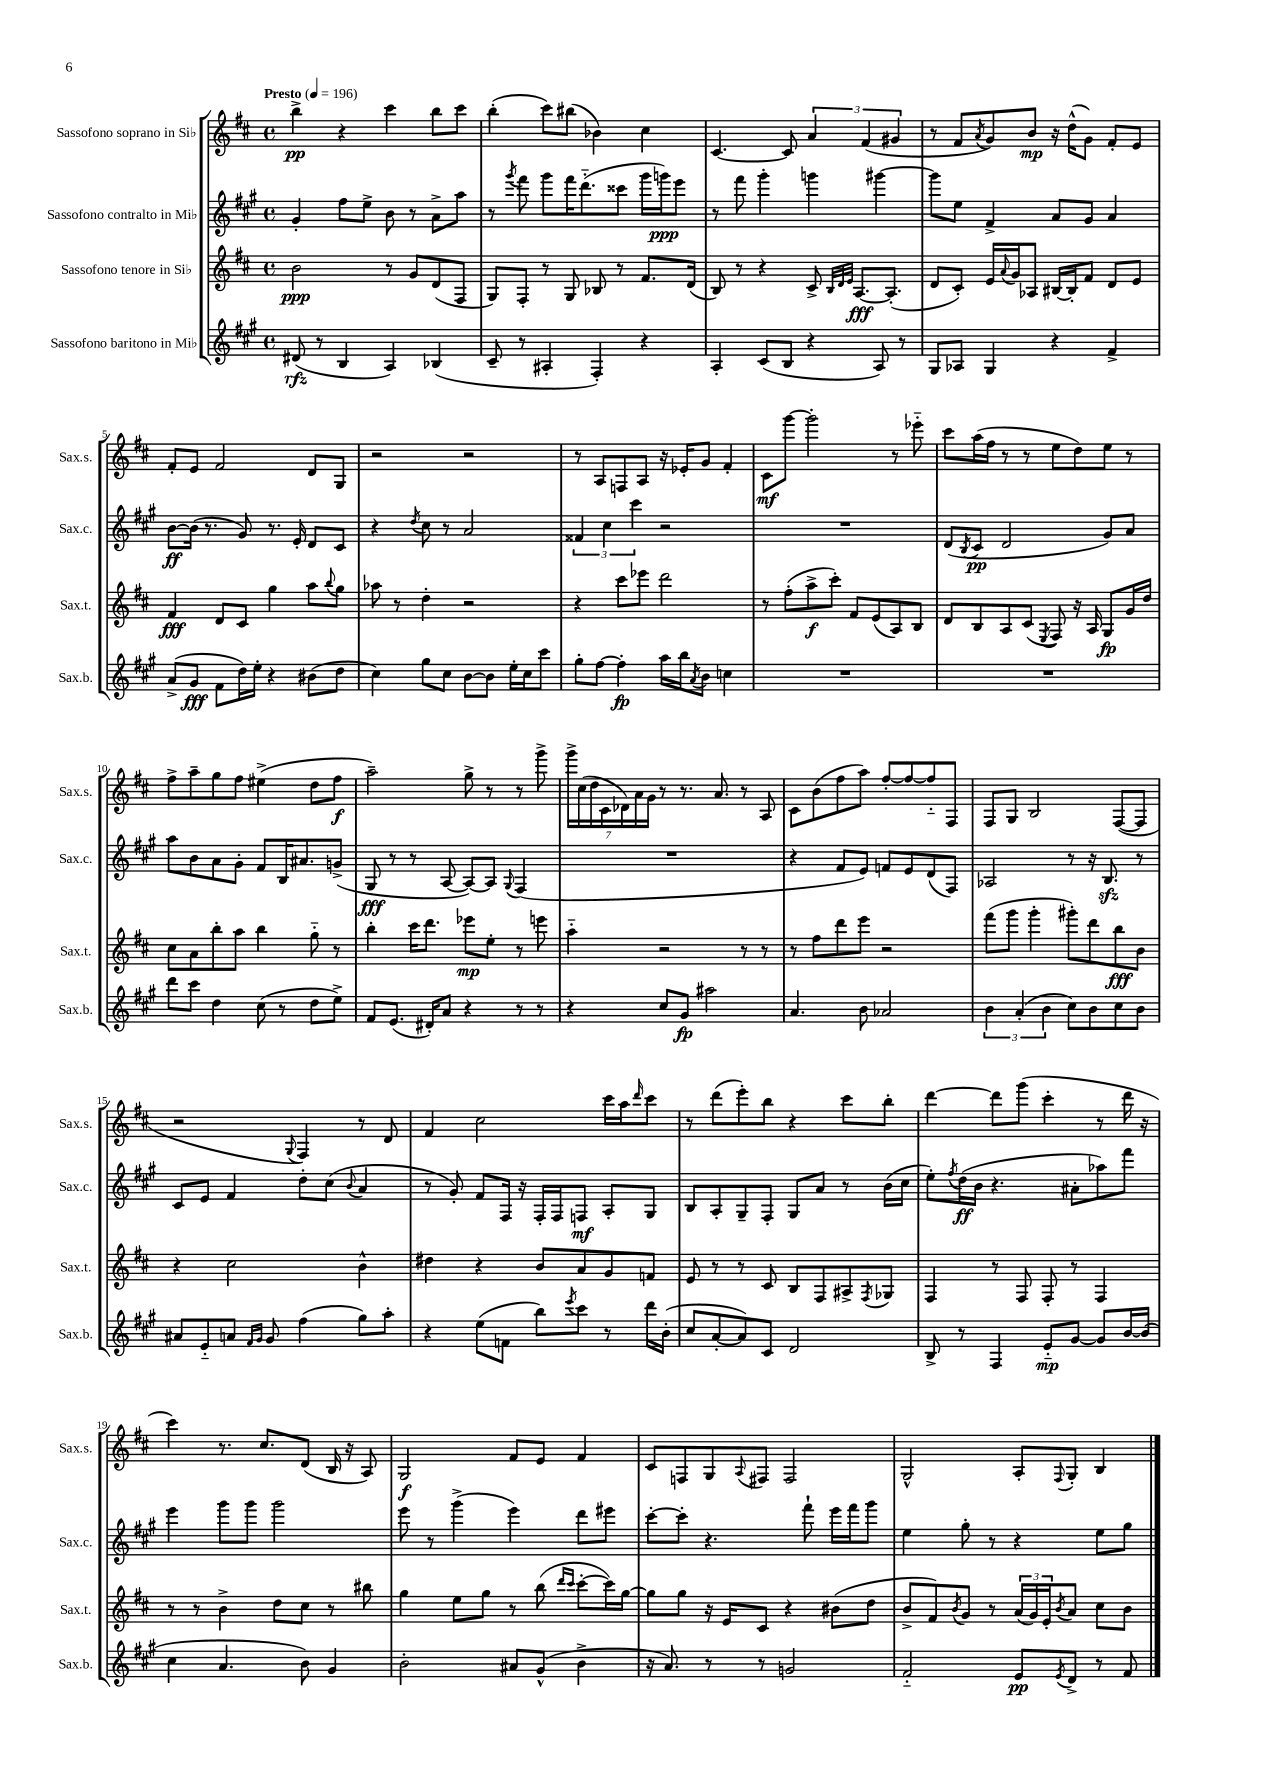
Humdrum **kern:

**kern	**dynam	**kern	**dynam	**kern	**dynam	**kern	**dynam
*part4	*part4	*part3	*part3	*part2	*part2	*part1	*part1
*staff4	*staff4	*staff3	*staff3	*staff2	*staff2	*staff1	*staff1
*I"Sassofono baritono in Mi♭	*	*I"Sassofono tenore in Si♭	*	*I"Sassofono contralto in Mi♭	*	*I"Sassofono soprano in Si♭	*
*I'Sax.b.	*	*I'Sax.t.	*	*I'Sax.c.	*	*I'Sax.s.	*
*clefG2	*	*clefG2	*	*clefG2	*	*clefG2	*
*k[f#c#g#]	*	*k[f#c#]	*	*k[f#c#g#]	*	*k[f#c#]	*
*M4/4	*	*M4/4	*	*M4/4	*	*M4/4	*
*met(c)	*	*met(c)	*	*met(c)	*	*met(c)	*
*MM196	*	*MM196	*	*MM196	*	*MM196	*
=1	=1	=1	=1	=1	=1	=1	=1
!	!	!	!	!	!	!LO:TX:a:B:t=Presto	!
(8d#X/	rfz	2b\	ppp	4g#'/	.	4bb^\	pp
8r	.	.	.	.	.	.	.
4B/	.	.	.	8ff#\L	.	4r	.
.	.	.	.	8ee^\J	.	.	.
4A/)	.	8r	.	8b\	.	4ccc#\	.
.	.	8g/L	.	8r	.	.	.
(4B-X/	.	(8d/	.	8a^\L	.	8bb\L	.
.	.	8F#/J	.	8aa\J	.	8ccc#\J	.
=2	=2	=2	=2	=2	=2	=2	=2
8c#~/	.	8G/L)	.	8r	.	(4bb'\	.
.	.	.	.	8qggg#/	.	.	.
8r	.	8F#'/J	.	8fff#\	.	.	.
4A#X'/	.	8r	.	8ggg#\L	.	8ccc#\L)	.
.	.	8G/	.	16fff#\K	.	(8bb#X\J	.
.	.	.	.	(8.ddd\	.	.	.
4F#'/)	.	8B-X/	.	.	.	4b-X\)	.
.	.	8r	.	8ccc##X\J	.	.	.
4r	.	8.f#/L	.	16ggg#\LL	.	4cc#\	.
.	.	.	.	16gggn\J)	ppp	.	.
.	.	.	.	8eee\J	.	.	.
.	.	(16d/Jk	.	.	.	.	.
=3	=3	=3	=3	=3	=3	=3	=3
4A'/	.	8B/)	.	8r	.	[4.c#/	.
.	.	8r	.	8fff#\	.	.	.
(8c#/L	.	4r	.	4ggg#'\	.	.	.
8B/J	.	.	.	.	.	8c#/]	.
4r	.	8c#^/	.	4gggn\	.	6a/	.
.	.	32qqB/LLL	.	.	.	.	.
.	.	32qqd/	.	.	.	.	.
.	.	32qqe/JJJ	.	.	.	.	.
.	.	[8.A/L	fff	.	.	.	.
.	.	.	.	.	.	(6f#/	.
8A/)	.	.	.	[4ggg#X\	.	.	.
.	.	(8.A'/J]	.	.	.	.	.
.	.	.	.	.	.	6g#X/	.
8r	.	.	.	.	.	.	.
=4	=4	=4	=4	=4	=4	=4	=4
8G#/L	.	8d/L	.	8ggg#\L]	.	8r	.
8A-X/J	.	8c#'/J)	.	8ee\J	.	8f#/L	.
.	.	.	.	.	.	8qa/	.
4G#/	.	16e/LL	.	4f#^/	.	8g/)	.
.	.	8qqa/	.	.	.	.	.
.	.	16g/J	.	.	.	.	.
.	.	8A-X/J	.	.	.	8b/J	mp
4r	.	[16B#X/LL	.	8a/L	.	16r	.
.	.	16B#'/J]	.	.	.	(16dd^^\KL	.
.	.	8f#/J	.	8g#/J	.	8g\J)	.
4f#^/	.	8d/L	.	4a/	.	8f#'/L	.
.	.	8e/J	.	.	.	8e/J	.
!!LO:LB:g=z
=5	=5	=5	=5	=5	=5	=5	=5
(8a^/L	.	4f#/	fff	[8b\L	ff	8f#'/L	.
8g#/J	fff	.	.	(16b\Jk]	.	8e/J	.
.	.	.	.	8.r	.	.	.
8f#\L	.	8d/L	.	.	.	2f#/	.
16dd\L)	.	8c#/J	.	8g#/)	.	.	.
16ee'\JJ	.	.	.	.	.	.	.
4r	.	4gg\	.	8.r	.	.	.
.	.	.	.	16e'/	.	.	.
(8b#X\L	.	8aa\L	.	8d/L	.	8d/L	.
.	.	8qqbb/	.	.	.	.	.
8dd\J	.	8gg\J	.	8c#/J	.	8G/J	.
=6	=6	=6	=6	=6	=6	=6	=6
4cc#\)	.	8aa-X\	.	4r	.	2r	.
.	.	8r	.	.	.	.	.
.	.	.	.	8qdd/	.	.	.
8gg#\L	.	4dd'\	.	8cc#\	.	.	.
8cc#\J	.	.	.	8r	.	.	.
[8b\L	.	2r	.	2a/	.	2r	.
8b\J]	.	.	.	.	.	.	.
16ee'\LL	.	.	.	.	.	.	.
16cc#\J	.	.	.	.	.	.	.
8ccc#\J	.	.	.	.	.	.	.
=7	=7	=7	=7	=7	=7	=7	=7
8gg#'\L	.	4r	.	6f##X/	.	8r	.
[8ff#\J	.	.	.	.	.	8A/L	.
.	.	.	.	6cc#\	.	.	.
4ff#'\]	fp	8ccc#\L	.	.	.	8Fn/	.
.	.	.	.	6ccc#\	.	.	.
.	.	8eee-X\J	.	.	.	8A/J	.
16aa\LL	.	2ddd\	.	2r	.	16r	.
16bb\J	.	.	.	.	.	16e-X'/KL	.
8qa/	.	.	.	.	.	.	.
8b\J	.	.	.	.	.	8g/J	.
4ccn\	.	.	.	.	.	4f#'/	.
=8	=8	=8	=8	=8	=8	=8	=8
1r	.	8r	.	1r	.	8c#\L	mf
.	.	(8ff#'\L	.	.	.	[8ggg\J	.
.	.	8aa^\	f	.	.	2ggg'\]	.
.	.	8ccc#'\J)	.	.	.	.	.
.	.	8f#/L	.	.	.	.	.
.	.	(8e/	.	.	.	.	.
.	.	8A/)	.	.	.	8r	.
.	.	8B/J	.	.	.	8eee-X\	.
=9	=9	=9	=9	=9	=9	=9	=9
1r	.	8d/L	.	(8d/L	.	8ccc#\L	.
.	.	.	.	8qB/	.	.	.
.	.	8B/	.	8c#/J	pp	(16aa\L	.
.	.	.	.	.	.	16ff#\JJ	.
.	.	8A/	.	2d/	.	8r	.
.	.	(8c#/J	.	.	.	8r	.
.	.	8qE/	.	.	.	.	.
.	.	8F#/)	.	.	.	8ee\L	.
.	.	16r	.	.	.	8dd\)	.
.	.	16A/	.	.	.	.	.
.	.	8G/L	fp	8g#/L)	.	8ee\J	.
.	.	16g/L	.	8a/J	.	8r	.
.	.	16dd/JJ	.	.	.	.	.
!!LO:LB:g=z
=10	=10	=10	=10	=10	=10	=10	=10
8ddd\L	.	8cc#\L	.	8aa\L	.	8ff#^\L	.
8ccc#\J	.	8a\	.	8b\	.	8aa~\	.
4dd\	.	8bb'\	.	8a\	.	8gg\	.
.	.	8aa\J	.	8g#'\J	.	8ff#\J	.
(8cc#\	.	4bb\	.	8f#/L	.	(4ee#X^\	.
8r	.	.	.	16B/K	.	.	.
.	.	.	.	8.a#X/	.	.	.
8dd\L	.	8gg\	.	.	.	8dd\L	.
8ee^\J)	.	8r	.	(8gn^/J	.	8ff#\J	f
=11	=11	=11	=11	=11	=11	=11	=11
8f#/L	.	4bb'\	.	8G#/	fff	2aa~\)	.
(8.e/J	.	.	.	8r	.	.	.
.	.	16ccc#\KL	.	8r	.	.	.
16d#X'/KL)	.	8.ddd\J	.	.	.	.	.
8a/J	.	.	.	[8A/	.	.	.
4r	.	8eee-X\L	mp	8A/L_)	.	8gg^\	.
.	.	8ee'\J	.	8A/J]	.	8r	.
.	.	.	.	8qqG#/	.	.	.
8r	.	8r	.	(4F#/	.	8r	.
8r	.	8eeen\	.	.	.	8ggg^\	.
=12	=12	=12	=12	=12	=12	=12	=12
4r	.	4aa\	.	1r	.	28ggg^\LL	.
.	.	.	.	.	.	(28cc#\	.
.	.	.	.	.	.	28dd\	.
.	.	.	.	.	.	28c#\	.
.	.	.	.	.	.	28d-X\)	.
.	.	.	.	.	.	28a\	.
.	.	.	.	.	.	28g\JJ	.
8cc#/L	.	2r	.	.	.	8r	.
8g#/J	fp	.	.	.	.	8.r	.
2aa#X\	.	.	.	.	.	.	.
.	.	.	.	.	.	8.a/	.
.	.	8r	.	.	.	8r	.
.	.	8r	.	.	.	8A/	.
=13	=13	=13	=13	=13	=13	=13	=13
4.a/	.	8r	.	4r	.	8c#\L	.
.	.	8ff#\L	.	.	.	(8b\	.
.	.	8ddd\	.	8f#/L	.	8ff#\	.
8b\	.	8eee\J	.	8e/J)	.	8aa\J)	.
2a-X/	.	2r	.	8fn/L	.	[8ff#'/L	.
.	.	.	.	8e/	.	8ff#/_	.
.	.	.	.	(8d/	.	8ff#/]	.
.	.	.	.	8F#/J)	.	8F#/J	.
=14	=14	=14	=14	=14	=14	=14	=14
6b\	.	(8fff#\L	.	2A-X/	.	8F#/L	.
.	.	8ggg\J	.	.	.	8G/J	.
(6a'/	.	.	.	.	.	.	.
.	.	4ggg'\	.	.	.	2B/	.
6b\	.	.	.	.	.	.	.
8cc#\L)	.	8ggg#X'\L)	.	8r	.	.	.
8b\	.	8ddd\	.	16r	.	.	.
.	.	.	.	8.Bzz/	.	.	.
8cc#\	.	8bb\	fff	.	.	([8F#/L	.
8b\J	.	8b\J	.	8r	.	8F#/J]	.
!!LO:LB:g=z
=15	=15	=15	=15	=15	=15	=15	=15
8a#X/L	.	4r	.	8c#/L	.	2r	.
8e/	.	.	.	8e/J	.	.	.
8an/J	.	2cc#\	.	4f#/	.	.	.
16qqf#/LL	.	.	.	.	.	.	.
16qqg#/JJ	.	.	.	.	.	.	.
8g#/	.	.	.	.	.	.	.
.	.	.	.	.	.	8qqG/	.
(4ff#\	.	.	.	8dd'\L	.	4F#/)	.
.	.	.	.	(8cc#\J	.	.	.
.	.	.	.	8qqb/	.	.	.
8gg#\L)	.	4b^^\	.	4a/	.	8r	.
8aa'\J	.	.	.	.	.	8d/	.
=16	=16	=16	=16	=16	=16	=16	=16
4r	.	4dd#X\	.	8r	.	4f#/	.
.	.	.	.	8g#'/)	.	.	.
(8ee\L	.	4r	.	8f#/L	.	2cc#\	.
8fn\J	.	.	.	16F#/Jk	.	.	.
.	.	.	.	16r	.	.	.
8bb\L)	.	8b/L	.	16F#'/LL	.	.	.
.	.	.	.	16F#/J	.	.	.
8qeee/	.	.	.	.	.	.	.
8ccc#\J	.	8a/	.	8Fn/J	mf	.	.
8r	.	8g/	.	8A'/L	.	16ccc#\LL	.
.	.	.	.	.	.	16aa\J	.
.	.	.	.	.	.	16qqddd/	.
16ddd\LL	.	8fn/J	.	8G#/J	.	8ccc#\J	.
(16b'\JJ	.	.	.	.	.	.	.
=17	=17	=17	=17	=17	=17	=17	=17
8cc#/L	.	8e/	.	8B/L	.	8r	.
[8a'/	.	8r	.	8A'/	.	(8ddd\L	.
8a/])	.	8r	.	8G#~/	.	8eee'\)	.
8c#/J	.	8c#/	.	8F#'/J	.	8bb\J	.
2d/	.	8B/L	.	8G#/L	.	4r	.
.	.	8F#/	.	8a/J	.	.	.
.	.	8A#X^/	.	8r	.	8ccc#\L	.
.	.	8qF#/	.	.	.	.	.
.	.	8G-X/J	.	(16b\LL	.	8bb'\J	.
.	.	.	.	16cc#\JJ	.	.	.
=18	=18	=18	=18	=18	=18	=18	=18
8B^/	.	4F#/	.	8ee'\L)	.	[4ddd\	.
.	.	.	.	8qff#/	.	.	.
8r	.	.	.	(16dd\L	ff	.	.
.	.	.	.	16b\JJ	.	.	.
4F#/	.	8r	.	4.r	.	8ddd\L]	.
.	.	8F#/	.	.	.	(8ggg\J	.
8e/L	mp	8F#'/	.	.	.	4ccc#'\	.
[8g#/J	.	8r	.	8a#X'\L	.	.	.
8g#/L]	.	4F#/	.	8aa-X\)	.	8r	.
[16b/L	.	.	.	8fff#\J	.	16ddd\	.
(16b/JJ]	.	.	.	.	.	16r	.
!!LO:LB:g=z
=19	=19	=19	=19	=19	=19	=19	=19
4cc#\	.	8r	.	4eee\	.	4ccc#\)	.
.	.	8r	.	.	.	.	.
4.a/	.	4b^\	.	8ggg#\L	.	8.r	.
.	.	.	.	8ggg#\J	.	.	.
.	.	.	.	.	.	8.cc#/L	.
.	.	8dd\L	.	2ggg#\	.	.	.
8b\)	.	8cc#\J	.	.	.	(8d/J	.
4g#/	.	8r	.	.	.	16B/	.
.	.	.	.	.	.	16r	.
.	.	8bb#X\	.	.	.	8A/)	.
=20	=20	=20	=20	=20	=20	=20	=20
2b'\	.	4gg\	.	8eee\	.	2G/	f
.	.	.	.	8r	.	.	.
.	.	8ee\L	.	(4ggg#^\	.	.	.
.	.	8gg\J	.	.	.	.	.
8a#X/L	.	8r	.	4eee\)	.	8f#/L	.
(8g#^^/J	.	(8bb\	.	.	.	8e/J	.
.	.	16qqddd/LL	.	.	.	.	.
.	.	16qqccc#/JJ	.	.	.	.	.
4b^\	.	[8ccc#'\L	.	8ddd\L	.	4f#/	.
.	.	16ccc#\L])	.	8eee#X\J	.	.	.
.	.	[16gg\JJ	.	.	.	.	.
=21	=21	=21	=21	=21	=21	=21	=21
16r	.	8gg\L]	.	[8ccc#'\L	.	8c#/L	.
8.a/)	.	.	.	.	.	.	.
.	.	8gg\J	.	8ccc#'\J]	.	8Fn/	.
8r	.	16r	.	4.r	.	8G/	.
.	.	16e/KL	.	.	.	.	.
.	.	.	.	.	.	8qqA/	.
8r	.	8c#/J	.	.	.	8F#X/J	.
2gn/	.	4r	.	.	.	2F#/	.
.	.	.	.	8fff#`\	.	.	.
.	.	(8b#X\L	.	16eee\LL	.	.	.
.	.	.	.	16fff#\J	.	.	.
.	.	8dd\J	.	8ggg#\J	.	.	.
=22	=22	=22	=22	=22	=22	=22	=22
2f#/	.	8b^/L	.	4ee\	.	2G^^/	.
.	.	8f#/)	.	.	.	.	.
.	.	8qb/	.	.	.	.	.
.	.	8g/J	.	8gg#'\	.	.	.
.	.	8r	.	8r	.	.	.
8e/L	pp	(24a/LL	.	4r	.	8A'/L	.
.	.	24g/)	.	.	.	.	.
.	.	24e'/J	.	.	.	.	.
8qe/	.	8qb/	.	.	.	8qqF#/	.
8d^/J	.	8a/J	.	.	.	8G'/J	.
8r	.	8cc#\L	.	8ee\L	.	4B/	.
8f#/	.	8b\J	.	8gg#\J	.	.	.
==	==	==	==	==	==	==	==
*-	*-	*-	*-	*-	*-	*-	*-
